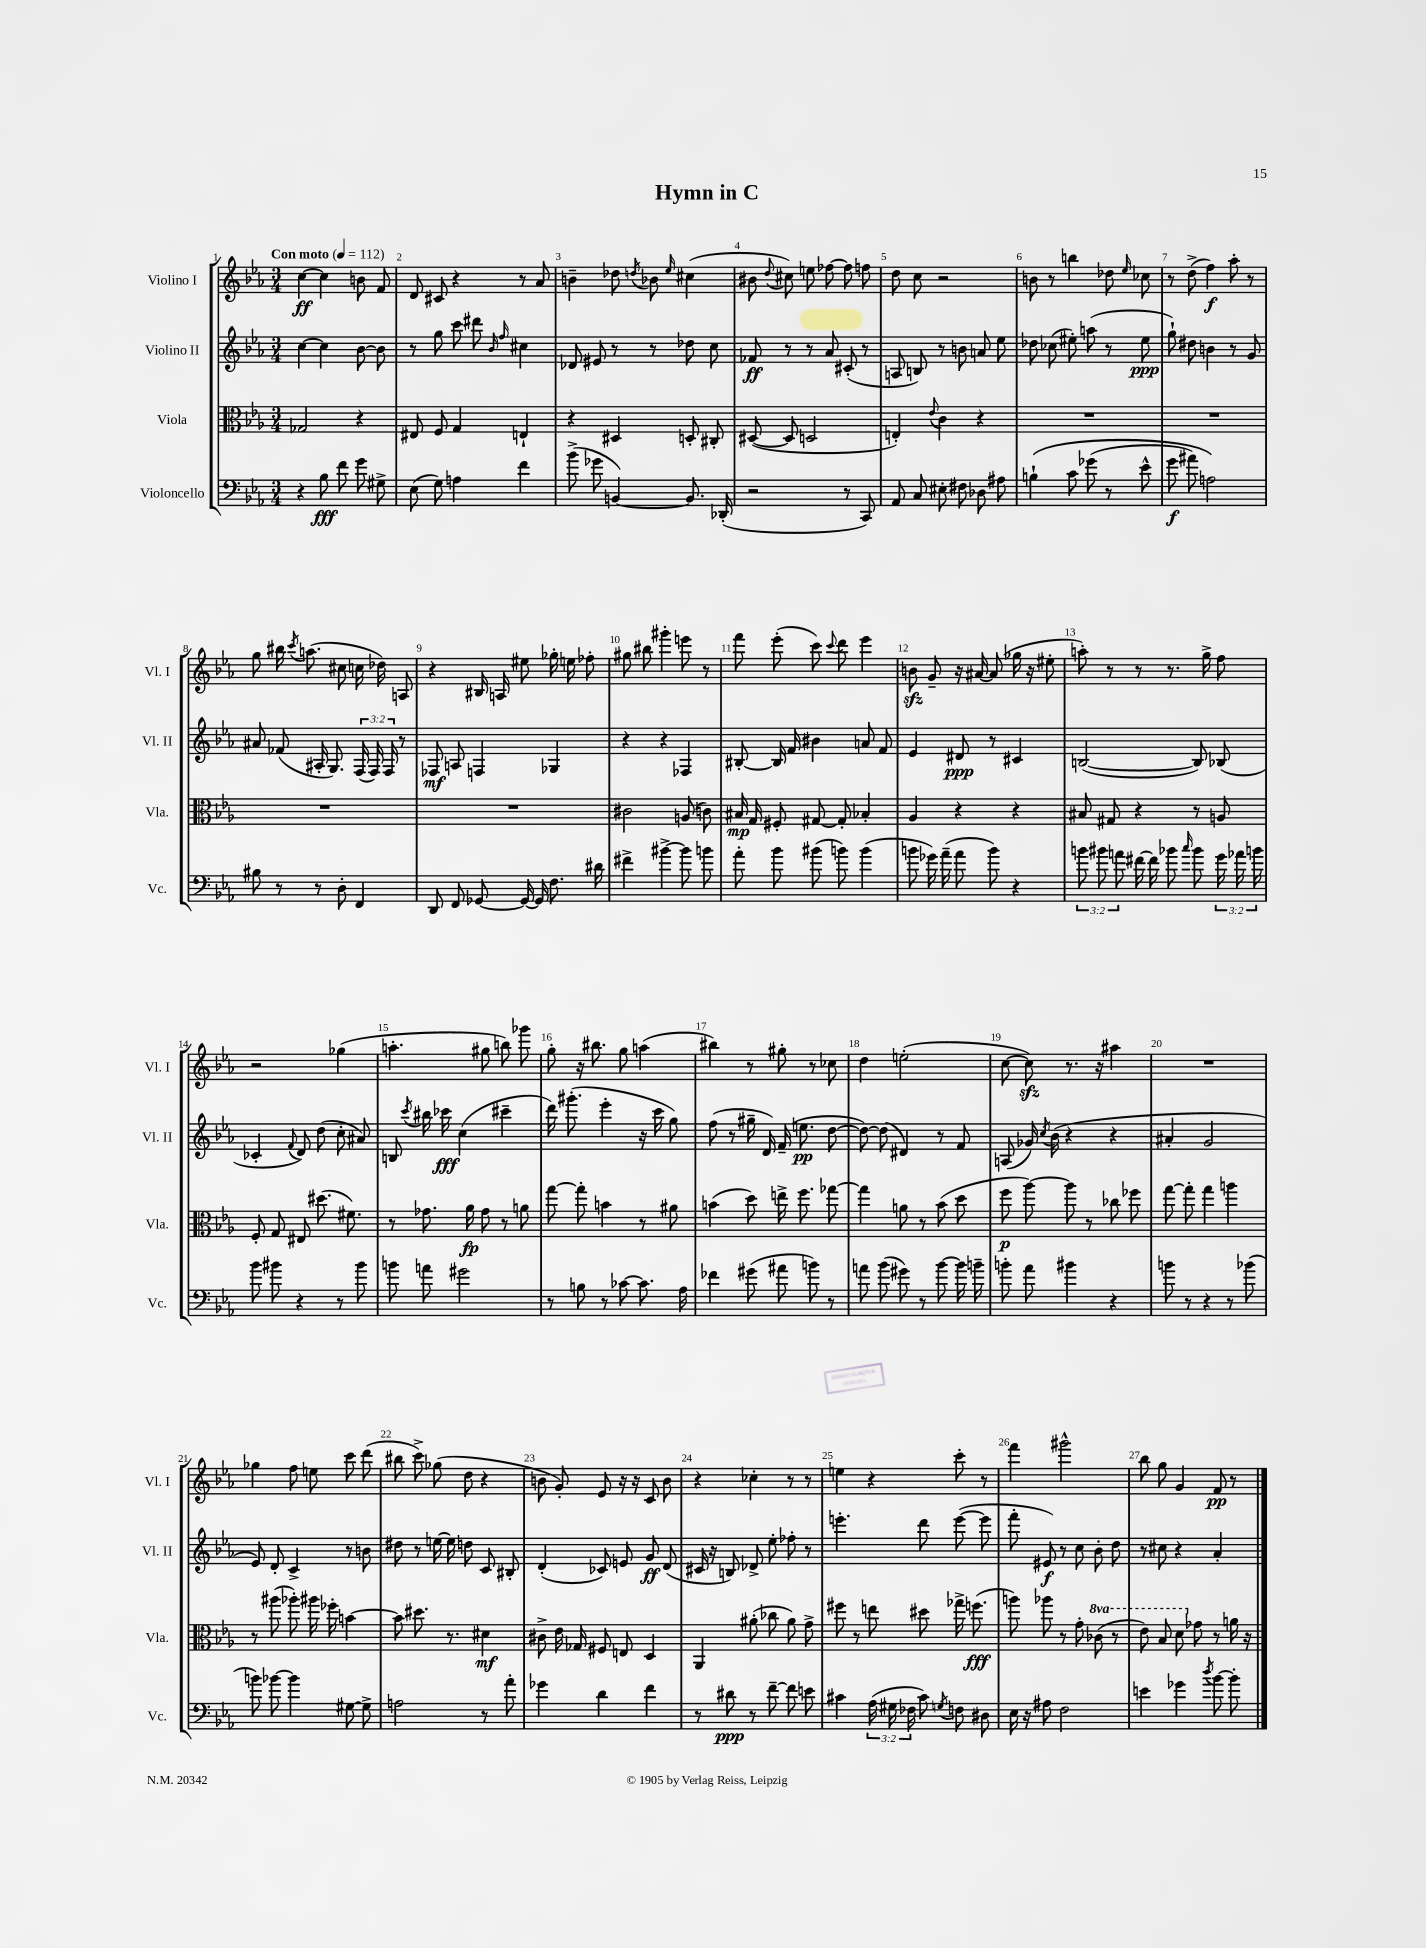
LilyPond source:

\header { title = "Hymn in C" }
<<
\new StaffGroup <<
\new Staff = "s0" \with { instrumentName = "Violino I" shortInstrumentName = "Vl. I" } {
    \clef treble \key ees \major \numericTimeSignature \time 3/4 \tempo "Con moto" 4 = 112
    \autoBeamOff c''4~\ff c''4 b'8 f'8 |
    d'8 cis'8 r4 r8 aes'8 |
    b'4-- des''8 \acciaccatura { d''8 } bes'8 \grace { ees''16 } cis''4( |
    bis'8 \appoggiatura { d''8 } cis''8) e''8 fes''8~ fes''8 f''8 |
    d''8 c''8 r2 |
    b'8 r8 b''4 des''8 \grace { ees''16 } ces''8 |
    r8 d''8->( f''4\f) aes''8-. r8 |
    g''8 bis''16 \acciaccatura { c'''8 } a''8.( cis''8 c''16 des''16) a8 |
    r4 bis16 a16 eis''8 ges''16-. e''16 fes''8-. |
    gis''8 bis''8 gis'''4-. e'''8 r8 |
    f'''8 ees'''8-.( c'''8) \appoggiatura { c'''8 } d'''8 ees'''4 |
    b'8\sfz g'8-- r16 ais'16~ ais'8( ges''16 r16 eis''8-. |
    a''8-.) r8 r8 r8. g''16-> f''8 |
    r2 ges''4( |
    a''4.-. gis''8 b''8) ges'''8 |
    g''8-. r16 bis''8. g''8 a''4( |
    bis''4) r8 gis''8-. r8 ces''8 |
    d''4 e''2-.( |
    c''8~ c''8\sfz) r8. r16 ais''4 |
    R2. |
    ges''4 f''8 e''8 c'''8 d'''8( |
    bis''8 c'''8->) ges''8( d''8 r4 |
    b'8 g'8-.) ees'8 r16 r16 c'8 b'8 |
    r4 ces''4-. r8 r8 |
    e''4 r4 c'''8-. r8 |
    f'''4 gis'''2-^ |
    bes''8 g''8 g'4 f'8\pp r8 \bar "|." |
}
\new Staff = "s1" \with { instrumentName = "Violino II" shortInstrumentName = "Vl. II" } {
    \clef treble \key ees \major \numericTimeSignature \time 3/4 \override Staff.TupletNumber.text = #tuplet-number::calc-fraction-text
    \autoBeamOff c''4~ c''4 bes'8~ bes'8 |
    r8 g''8 c'''8 dis'''8 \grace { bes'16 f''16 } cis''4 |
    des'8 eis'8 r8 r8 des''8 c''8 |
    fes'8\ff r8 r8 aes'8 cis'8-.( r8 |
    a8 b8) r8 b'8 a'8 ees''8 |
    des''8 ces''8( eis''8-.) a''8( r8 eis''8\ppp |
    g''8-!) dis''8 b'4 r8 g'8 |
    ais'8 fes'8( ais16-. g8.) \tuplet 3/2 { f16( f16) f16 } r8 |
    fes8\mf a8 f4 ges4 |
    r4 r4 fes4 |
    bis8~-. bis16 f'16 bis'4 a'8 f'8 |
    ees'4 dis'8\ppp r8 cis'4 |
    b2~( b8) bes8( |
    ces'4-. \appoggiatura { f'8 } d'8) d''8( c''8-. ais'8) |
    b8 \acciaccatura { c'''8 } bis''16 ces'''16\fff c''4( cis'''4-- |
    d'''16) gis'''8.-.( ees'''4-. r16 c'''16 g''8) |
    f''8( r8 gis''16-- d'16) f'16--( e''8.\pp d''8~ |
    d''8~) d''8( dis'4) r8 f'8 |
    a8( ges'16) \acciaccatura { c''8 } bes'16( r4 r4 |
    ais'4-. g'2 |
    ees'8) d'8-. c'4-> r8 b'8 |
    dis''8 r8 e''16~ e''16 d''8 c'8 bis8-. |
    d'4-.( ces'8) e'8 g'8\ff d'8( |
    cis'16 r16 b8) des'8-> ees''8-. fes''8-. r8 |
    e'''4.-. d'''8 e'''8~( e'''8 |
    f'''8-. eis'8\f) r8 c''8 bes'8-. d''8 |
    r8 cis''8 r4 aes'4-. \bar "|." |
}
\new Staff = "s2" \with { instrumentName = "Viola" shortInstrumentName = "Vla." } {
    \clef alto \key ees \major \numericTimeSignature \time 3/4 \set Staff.ottavationMarkups = #ottavation-simple-ordinals
    \autoBeamOff ges2 r4 |
    eis8 f8 g4 e4-! |
    r4 dis4 d8-. cis8-. |
    dis8~( dis8 d2 |
    e4-.) \appoggiatura { ees'8 } c'4 r4 |
    R2. |
    R2. |
    R2. |
    R2. |
    cis'2 a8( c'8) |
    bis16\mp g16 fis8-. gis8~ gis8-. bes4-. |
    aes4 r4 r4 |
    bis8 gis8 r4 r8 a8 |
    f8-. g8 eis8 dis''8.( fis'8.) |
    r8 ges'8. aes'16\fp ges'8 r8 a'8 |
    g''8~ g''8-. b'4 r8 ais'8 |
    b'4( d''8) e''16-> f''8. ges''8~ |
    ges''4 a'8 r8 bes'8( d''8 |
    f''8\p aes''8~) aes''8 r8 ces''8 fes''8 |
    g''8~ g''8-. g''4 a''4 |
    r8 ais''8( aes''8-.) ais''16 fes''16-. b'4~ |
    b'8 dis''8. r8. dis'4\mf |
    cis'8-> ees'16 ges16 fis8 e8 d4 |
    aes,4 ais'8-.( ces''8 ais'8) g'8-> |
    fis''8 r8 e''8 dis''8 ges''16-> f''8.\fff( |
    a''8) aes''8 r8 g'8-. \ottava #1 ces''8( r8 |
    ees''8) bes'8 d''8 \ottava #0 ges'8 r8 a'16 r16 \bar "|." |
}
\new Staff = "s3" \with { instrumentName = "Violoncello" shortInstrumentName = "Vc." } {
    \clef bass \key ees \major \numericTimeSignature \time 3/4 \override Staff.TupletNumber.text = #tuplet-number::calc-fraction-text
    \autoBeamOff r4 bes8\fff f'8 g'8 gis8-> |
    ees8( g8) a4 f'4 |
    bes'8->( ges'8 b,4~) b,8. des,16-.( |
    r2 r8 c,8) |
    aes,8 c8 eis8-. fis8 des8 ais8 |
    b4-!\( c'8 ges'8( r8 ees'8-^ |
    g'8\f ais'8) a2\) |
    bis8 r8 r8 d8-. f,4 |
    d,8 f,8 ges,8~ ges,16~ ges,16 f8. dis'16 |
    fis'4-> bis'4~-> bis'8 b'8 |
    aes'8-. bes'8 bis'8( b'8) b'4( |
    b'8 ges'16) aes'16--( aes'8 b'8) r4 |
    \tuplet 3/2 { b'8 bis'8 a'8 } fis'16~ fis'16 bes'8 \grace { c''16 } bes'8 \tuplet 3/2 { g'16 aes'16 b'16 } |
    bes'8 bis'8 r4 r8 bis'8 |
    b'8 a'8 gis'2 |
    r8 b8 r8 ces'8~ ces'8. aes16 |
    fes'4 gis'8( ais'8 b'8) r8 |
    a'8 bes'8( gis'8) r8 bes'8~ bes'16 b'16-- |
    b'8-. aes'8 bis'4 r4 |
    b'8 r8 r4 r8 bes'8( |
    b'8) bes'8~ bes'4 gis8~ gis8-> |
    a2 r8 aes'8-. |
    ges'4 d'4 f'4 |
    r8 dis'8\ppp r8 f'8~-- f'8 e'8 |
    cis'4 \tuplet 3/2 { aes16( gis16 fes16 } cis'8) \acciaccatura { g8 } f8 dis8 |
    ees16 r16 ais8 f2 |
    e'4 ges'4 \acciaccatura { d''8 } bes'8~ bes'8-. \bar "|." |
}
>>
>>
\layout { \context { \Score \override BarNumber.break-visibility = ##(#f #t #t) barNumberVisibility = #all-bar-numbers-visible } }
